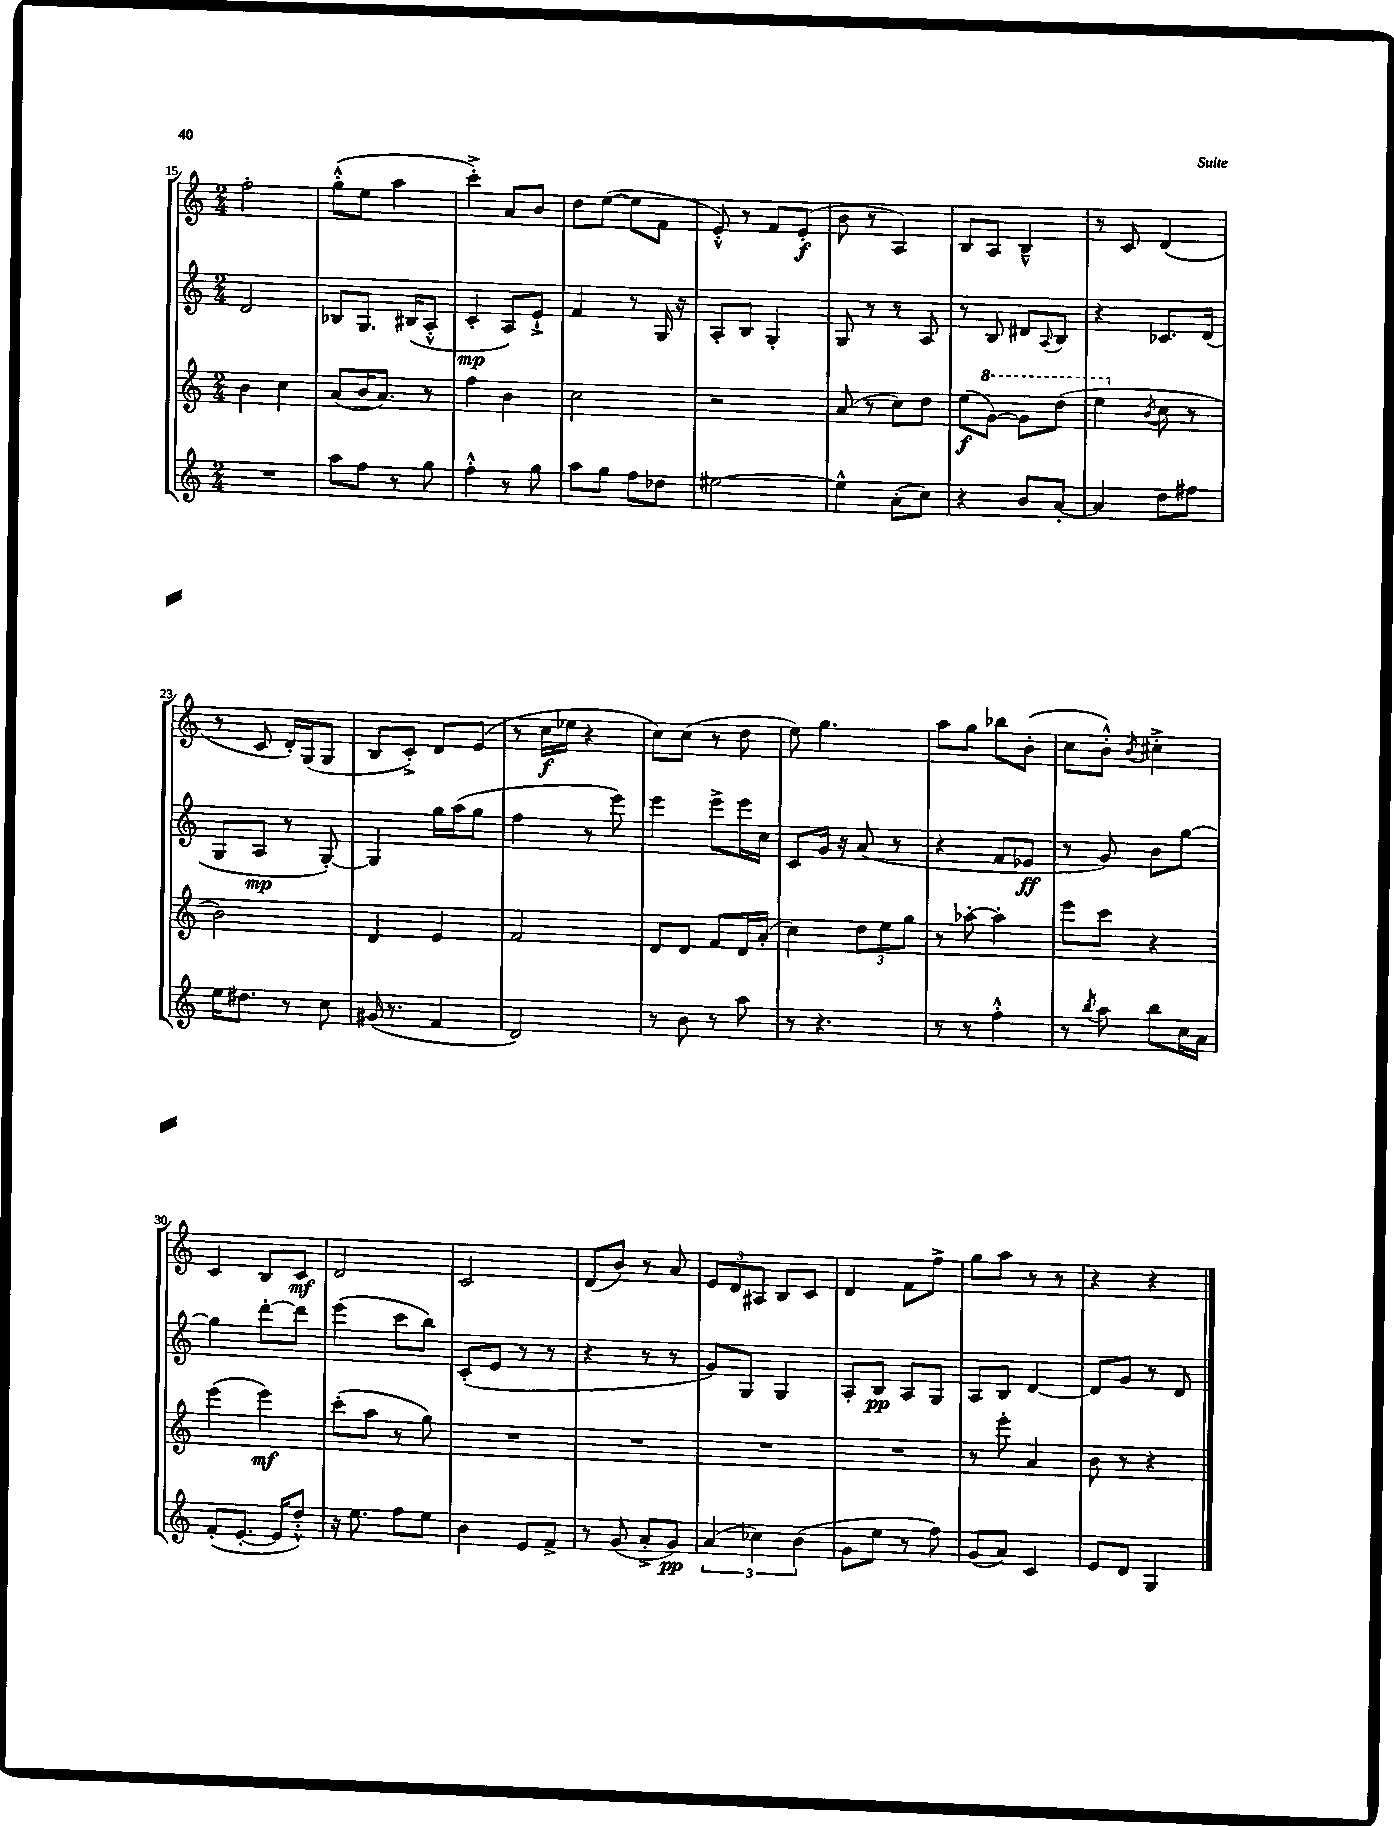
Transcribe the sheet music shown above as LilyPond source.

<<
\new StaffGroup <<
\new Staff = "s0" {
    \clef treble \key c \major \numericTimeSignature \time 2/4
    f''2-. |
    g''8-.-^( e''8 a''4 |
    c'''4-.->) a'8 b'8 |
    d''8 e''8~( e''8 f'8 |
    e'8-.-^) r8 f'8 e'8-.\f( |
    b'8 r8 a4) |
    b8 a8 b4---^ |
    r8 c'8 d'4( |
    r8 c'8 d'16-.) g16( g8 |
    b8 c'8-.->) d'8 e'8( |
    r8 c''16\f ees''16 r4 |
    c''8) c''8( r8 d''8 |
    e''8) g''4. |
    a''8 g''8 bes''8 b'8-.( |
    c''8 b'8-.-^) \acciaccatura { b'8 } cis''4-.-> |
    c'4 b8 c'8\mf |
    d'2 |
    c'2 |
    d'8( b'8) r8 a'8 |
    \tuplet 3/2 { e'8 d'8 ais8 } b8 c'8 |
    d'4 f'8 f''8-> |
    g''8 a''8 r8 r8 |
    r4 r4 \bar "|." |
}
\new Staff = "s1" {
    \clef treble \key c \major \numericTimeSignature \time 2/4
    d'2 |
    bes8 g8. bis16( a8-.-^ |
    c'4-.\mp a8) e'8-!-> |
    f'4 r8 g16 r16 |
    a8-. b8 g4-. |
    g8 r8 r8 a8 |
    r8 b8 dis'8 \appoggiatura { a8 } b8 |
    r4 ces'8. d'16( |
    g8 a8\mp r8 g8~-.) |
    g4 g''16 a''16( g''8 |
    f''4 r8 e'''8) |
    e'''4 e'''8-> e'''16 c''16 |
    c'8 g'16 r16 a'8( r8 |
    r4 f'8 ees'8\ff |
    r8 g'8) b'8 g''8~ |
    g''4 d'''8~-. d'''8 |
    e'''4( c'''8 b''8) |
    c'8-.( e'8 r8 r8 |
    r4 r8 r8 |
    g'8) g8 g4 |
    a8-. b8\pp a8 g8 |
    a8 b8 d'4~ |
    d'8 g'8 r8 d'8 \bar "|." |
}
\new Staff = "s2" {
    \clef treble \key c \major \numericTimeSignature \time 2/4
    b'4 c''4 |
    a'8( b'16 a'8.) r8 |
    f''4 b'4 |
    c''2 |
    r2 |
    a'8( r8 c''8) d''8 |
    e''8\f( \ottava #1 g''8~) g''8 d'''8( |
    e'''4 \ottava #0 \acciaccatura { b'8 } c''8 r8 |
    b'2) |
    d'4 e'4 |
    f'2 |
    d'8 d'8 f'8 d'16 a'16-.( |
    c''4) \tuplet 3/2 { d''8 e''8 g''8 } |
    r8 aes''8~-. aes''4-. |
    e'''8 c'''8 r4 |
    e'''4( e'''4\mf) |
    c'''8-.( a''8 r8 g''8) |
    R2 |
    R2 |
    R2 |
    R2 |
    r8 e'''8-. a'4 |
    b'8 r8 r4 \bar "|." |
}
\new Staff = "s3" {
    \clef treble \key c \major \numericTimeSignature \time 2/4
    R2 |
    a''8 f''8 r8 g''8 |
    f''4-.-^ r8 g''8 |
    a''8 g''8 f''8 des''8 |
    eis''2~ |
    eis''4-^ a'8-.( c''8) |
    r4 b'8 a'8~-. |
    a'4 d''8 fis''8 |
    e''16 dis''8. r8 c''8 |
    gis'16( r8. f'4 |
    d'2) |
    r8 b'8 r8 a''8 |
    r8 r4. |
    r8 r8 f''4-.-^ |
    r8 \acciaccatura { b''8 } a''8 b''8 c''16 a'16 |
    f'8-.( e'8.~-. e'16 d''8-.-^) |
    r16 e''8. f''8 e''8 |
    b'4 e'8 f'8-> |
    r8 g'8( a'8-.-> g'8\pp) |
    \tuplet 3/2 { a'4( ces''4) b'4( } |
    g'8 e''8 r8 f''8) |
    g'8( a'8) c'4 |
    e'8 d'8 g4 \bar "|." |
}
>>
>>
\layout { \context { \Score currentBarNumber = #15 } }
